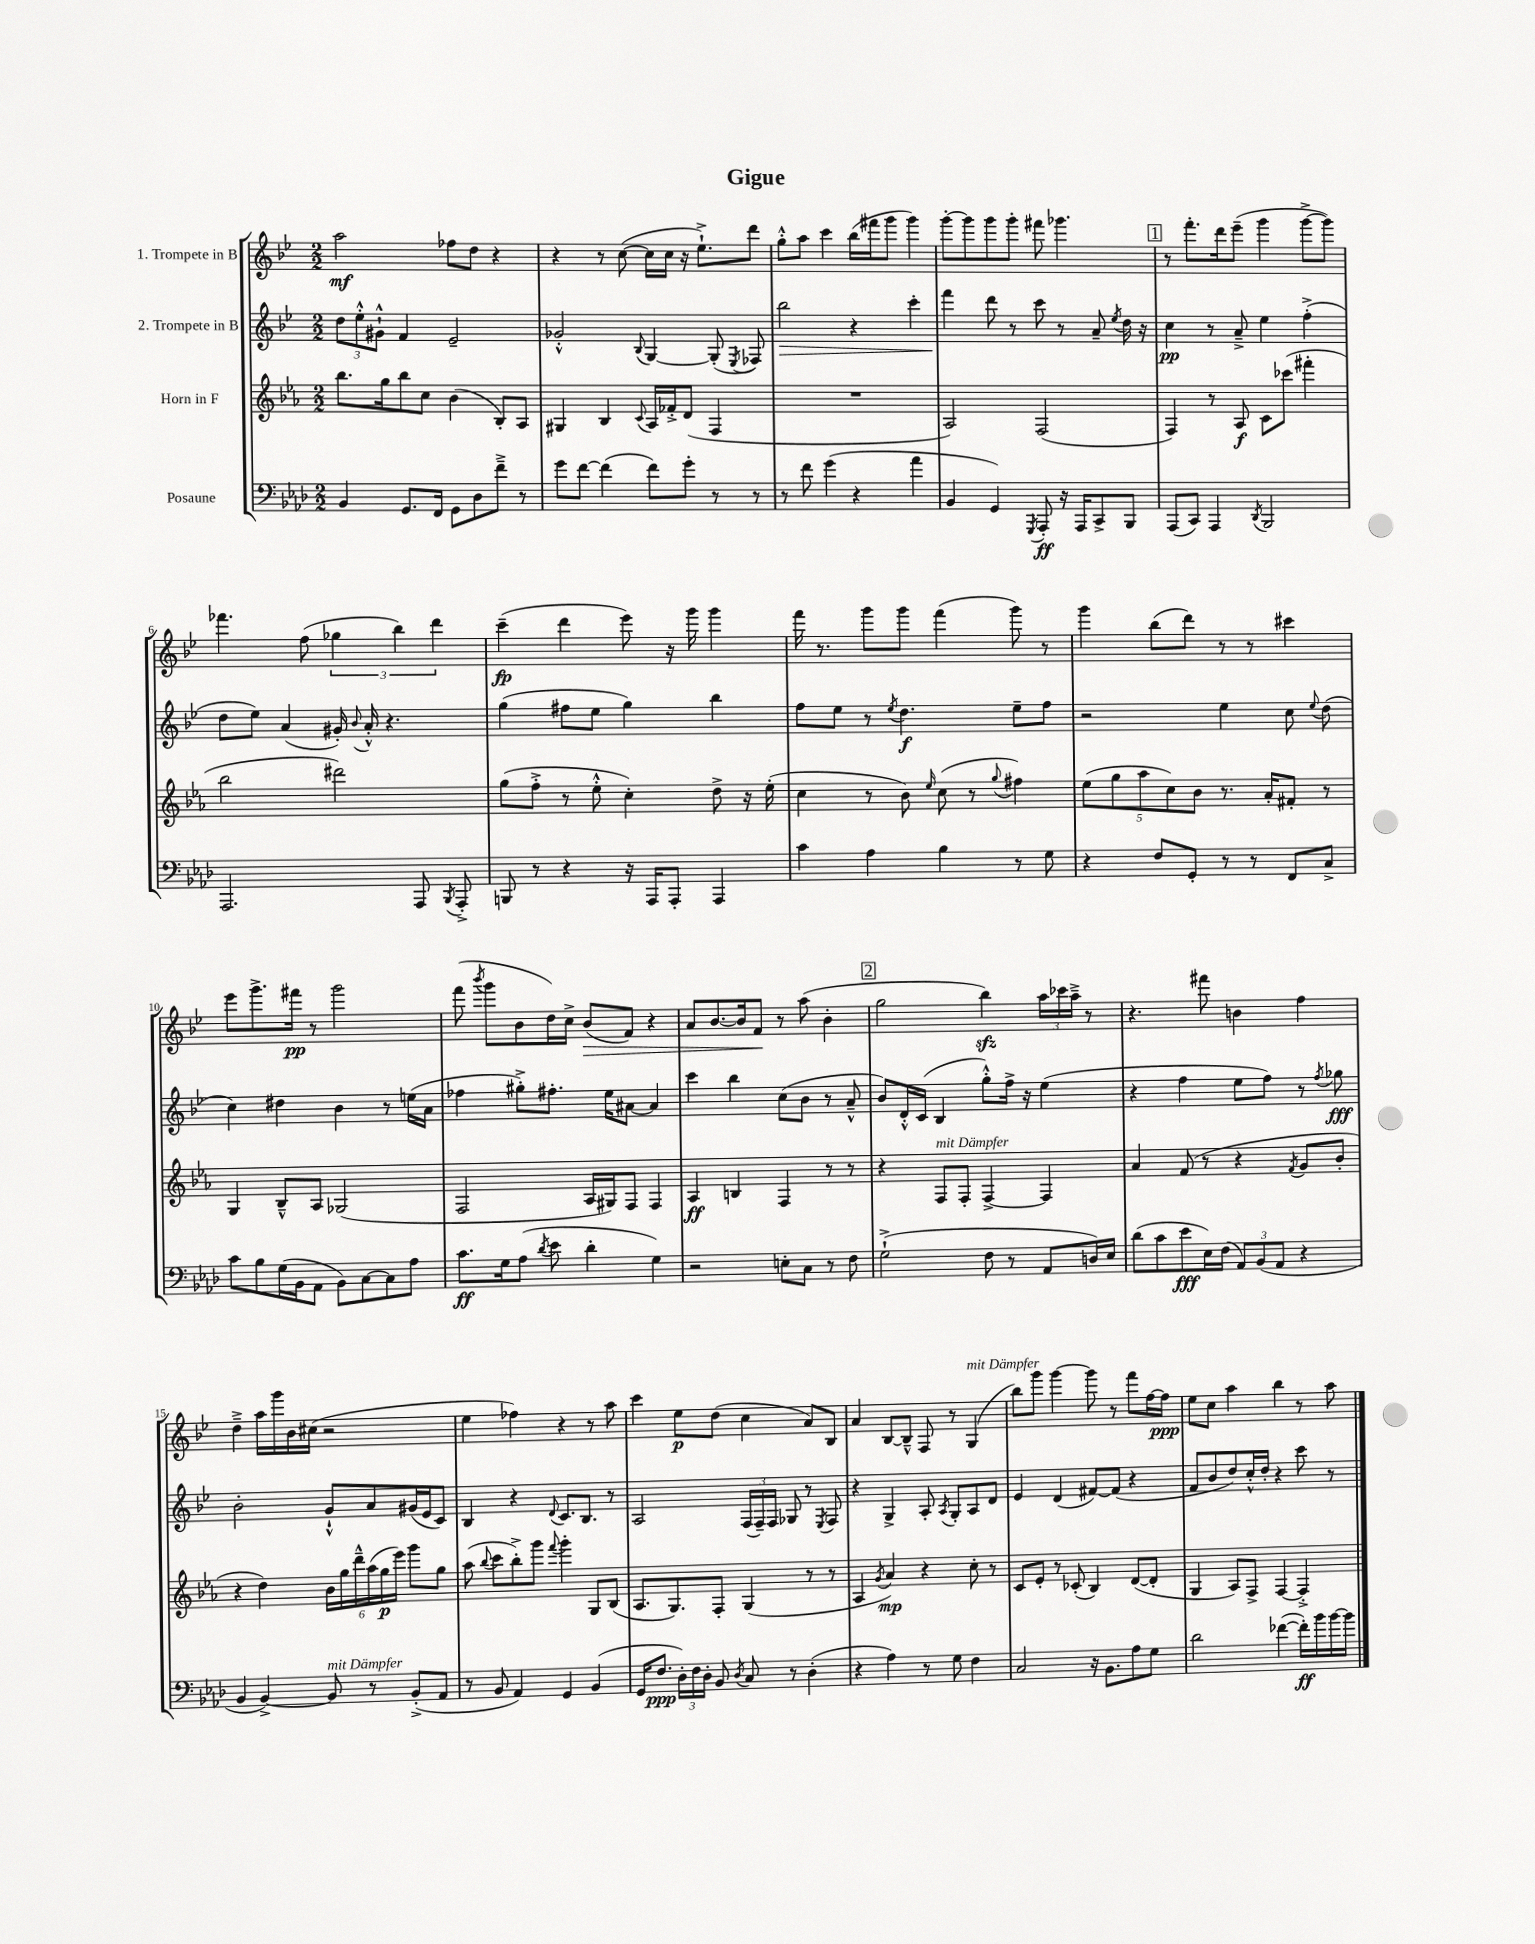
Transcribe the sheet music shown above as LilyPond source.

\header { title = "Gigue" }
<<
\new StaffGroup <<
\new Staff = "s0" \with { instrumentName = "1. Trompete in B" } {
    \clef treble \key bes \major \numericTimeSignature \time 2/2
    \autoBeamOff a''2\mf fes''8[ d''8] r4 |
    r4 r8 c''8~( c''16[ c''16] r16 ees''8.[-!->) d'''8] |
    g''8[-.-^ a''8] c'''4 bes''16[( fis'''16 g'''8] g'''4) |
    g'''8[~-. g'''8 g'''8 g'''8]-. fis'''8 ges'''4. |
    \mark \markup { \box "1" } r8 f'''8.[-. d'''16 ees'''8]--( g'''4 g'''8[~-> g'''8]) |
    fes'''4. f''8( \tuplet 3/2 { ges''4 bes''4) d'''4 } |
    c'''4--\fp( d'''4 ees'''8) r16 g'''16 g'''4 |
    f'''16 r8. g'''8[ g'''8] f'''4( g'''8) r8 |
    g'''4 bes''8[( d'''8]) r8 r8 cis'''4 |
    ees'''8[ g'''8.-> fis'''16]\pp r8 g'''2 |
    f'''8( \acciaccatura { bes'''8 } g'''8[ bes'8 d''16) c''16]-> bes'8[\>( f'8]) r4 |
    a'8[ bes'8.~ bes'16 f'8]\! r8 a''8( bes'4-. |
    \mark \markup { \box "2" } g''2 bes''4\sfz) \tuplet 3/2 { a''16[ ces'''16 a''16]---> } r8 |
    r4. fis'''8 b'4 f''4 |
    d''4---> a''16[ g'''16 bes'16 cis''16]( r2 |
    ees''4 fes''4) r4 r8 a''8 |
    c'''4 ees''8[\p d''8]( c''4 a'8[) bes8] |
    a'4 bes8[~ bes8]---^ f8 r8 g4^\markup { \italic "mit Dämpfer" }( |
    bes''8[) g'''8] g'''4~ g'''8 r8 f'''8[ f''16~ f''16]\ppp |
    ees''8[ c''8] a''4 bes''4 r8 a''8 \bar "|." |
}
\new Staff = "s1" \with { instrumentName = "2. Trompete in B" } {
    \clef treble \key bes \major \numericTimeSignature \time 2/2
    \autoBeamOff \tuplet 3/2 { d''8[ ees''8-.-^ gis'8]-!-^ } f'4 ees'2-- |
    ges'2-.-^ \appoggiatura { bes8 } g4~ g8-.( \acciaccatura { ees8 } fes8) |
    bes''2\> r4 c'''4-. |
    f'''4\! d'''8 r8 c'''8 r8 a'8-- \acciaccatura { ees''8 } d''16 r16 |
    \mark \markup { \box "1" } c''4\pp r8 a'8---> ees''4 f''4-.->( |
    d''8[ ees''8]) a'4( gis'16-.) \appoggiatura { bes'8 } a'16-.-^ r4. |
    g''4( fis''8[ ees''8] g''4) bes''4 |
    f''8[ ees''8] r8 \acciaccatura { ees''8 } d''4.\f ees''8[-- f''8] |
    r2 ees''4 c''8 \appoggiatura { ees''8 } d''8( |
    c''4) dis''4 bes'4 r8 e''16[( a'16] |
    fes''4 gis''8[-.->) fis''8.]-. ees''16[ ais'8]~ ais'4 |
    c'''4 bes''4 c''8[( bes'8] r8 a'8---^ |
    \mark \markup { \box "2" } bes'8[) d'16-.-^ c'16]( bes4 g''8[-.-^) f''16]-> r16 ees''4( |
    r4 f''4 ees''8[ f''8]) r8 \acciaccatura { f''8 } ges''8\fff |
    bes'2-. g'8[-!-^ a'8 gis'16( ees'16 c'8]) |
    bes4 r4 \appoggiatura { d'8 } c'8.[ bes8.] r8 |
    a2 \tuplet 3/2 { f16[( f16--) f16] } ges8 r8 \acciaccatura { ees8 } f8 |
    r4 g4-> a8-. \acciaccatura { a8 } g8[-. a8 d'8] |
    ees'4 d'4( fis'8[~) fis'8]( r4 |
    f'8[ bes'8 d''8) c''16-.-^ d''16]-. r4 c'''8 r8 \bar "|." |
}
\new Staff = "s2" \with { instrumentName = "Horn in F" } {
    \clef treble \key ees \major \numericTimeSignature \time 2/2
    \autoBeamOff bes''8.[ g''16 bes''8 c''8] bes'4( bes8[-.) aes8] |
    gis4 bes4 \appoggiatura { c'8 } aes16[ fes'16-.-> d'8]( f4 |
    R1 |
    aes2) f2( |
    \mark \markup { \box "1" } f4) r8 aes8\f c'8[ ces'''8]( fis'''4-. |
    bes''2 dis'''2) |
    g''8[( f''8]-.-> r8 ees''8-.-^ c''4-.) d''8-> r16 ees''16-.( |
    c''4 r8 bes'8) \grace { ees''16 } c''8( r8 \appoggiatura { g''8 } fis''4) |
    \tuplet 5/4 { ees''8[( g''8 aes''8 c''8) bes'8] } r8. aes'16[-. fis'8]-. r8 |
    g4 bes8[---^ aes8] ges2( |
    f2 aes16[ gis16) f8] f4 |
    aes4\ff b4 f4 r8 r8 |
    \mark \markup { \box "2" } r4 f8[^\markup { \italic "mit Dämpfer" } f8]-. f4~-> f4 |
    aes'4 f'8( r8 r4 \acciaccatura { f'8 } g'8[ bes'8]-. |
    r4 d''4) \tuplet 6/4 { bes'16[ g''16 d'''16---^ aes''16( g''16\p ees'''16]) } g'''8[ g''8] |
    aes''8( \appoggiatura { bes''8 } c'''8[ bes''8-.->) g'''8] \appoggiatura { f'''8 } g'''4-. g8[ bes8]( |
    aes8.[ g8.) f8]-. g4( r8 r8 |
    aes4 \acciaccatura { g'8 } aes'4\mp) r4 c''8-. r8 |
    c'8[ ees'8]-. r8 ces'8-.( bes4) d'8[~( d'8]-. |
    g4 aes8[) f8]-> f4~ f4-.-> \bar "|." |
}
\new Staff = "s3" \with { instrumentName = "Posaune" } {
    \clef bass \key aes \major \numericTimeSignature \time 2/2
    \autoBeamOff bes,4 g,8.[ f,16] g,8[ des8 f'8]---> r8 |
    g'8[ f'8]~ f'4( f'8[) g'8]-. r8 r8 |
    r8 f'8 g'4( r4 aes'4 |
    bes,4 g,4) \acciaccatura { g,,8 } aes,,8-.\ff r16 aes,,16[ c,8-> bes,,8] |
    \mark \markup { \box "1" } aes,,8[( c,8]) aes,,4 \acciaccatura { des,8 } bes,,2 |
    aes,,2. aes,,8 \acciaccatura { bes,,8 } aes,,8-.-> |
    b,,8 r8 r4 r16 aes,,16[ aes,,8]-. aes,,4 |
    c'4 aes4 bes4 r8 g8 |
    r4 f8[ g,8]-. r8 r8 f,8[ c8]-> |
    c'8[ bes8 g16( bes,16 aes,8] bes,8[) c8~ c8 aes8] |
    c'8.[\ff g16 aes8]( \acciaccatura { des'8 } ees'8 des'4-. g4) |
    r2 e8[-. c8] r8 f8 |
    \mark \markup { \box "2" } g2-!->( f8 r8 aes,8[ d16) ees16] |
    des'8[( c'8 ees'8\fff ees16) f16]( \tuplet 3/2 { aes,8[) bes,8( aes,8] } r4 |
    bes,4 bes,4~->) bes,8^\markup { \italic "mit Dämpfer" } r8 bes,8[-.->( aes,8] |
    r8 bes,8 aes,4) g,4 bes,4( |
    g,16[ f8.]\ppp \tuplet 3/2 { des16[-.) f16 des16]-. } bes,8 \acciaccatura { des8 } c8 r8 des4-.( |
    r4 aes4) r8 g8 f4 |
    c2 r16 bes,8.[ aes8 g8] |
    des'2 fes'4~( fes'16[-.\ff) bes'16 bes'16~ bes'16] \bar "|." |
}
>>
>>
